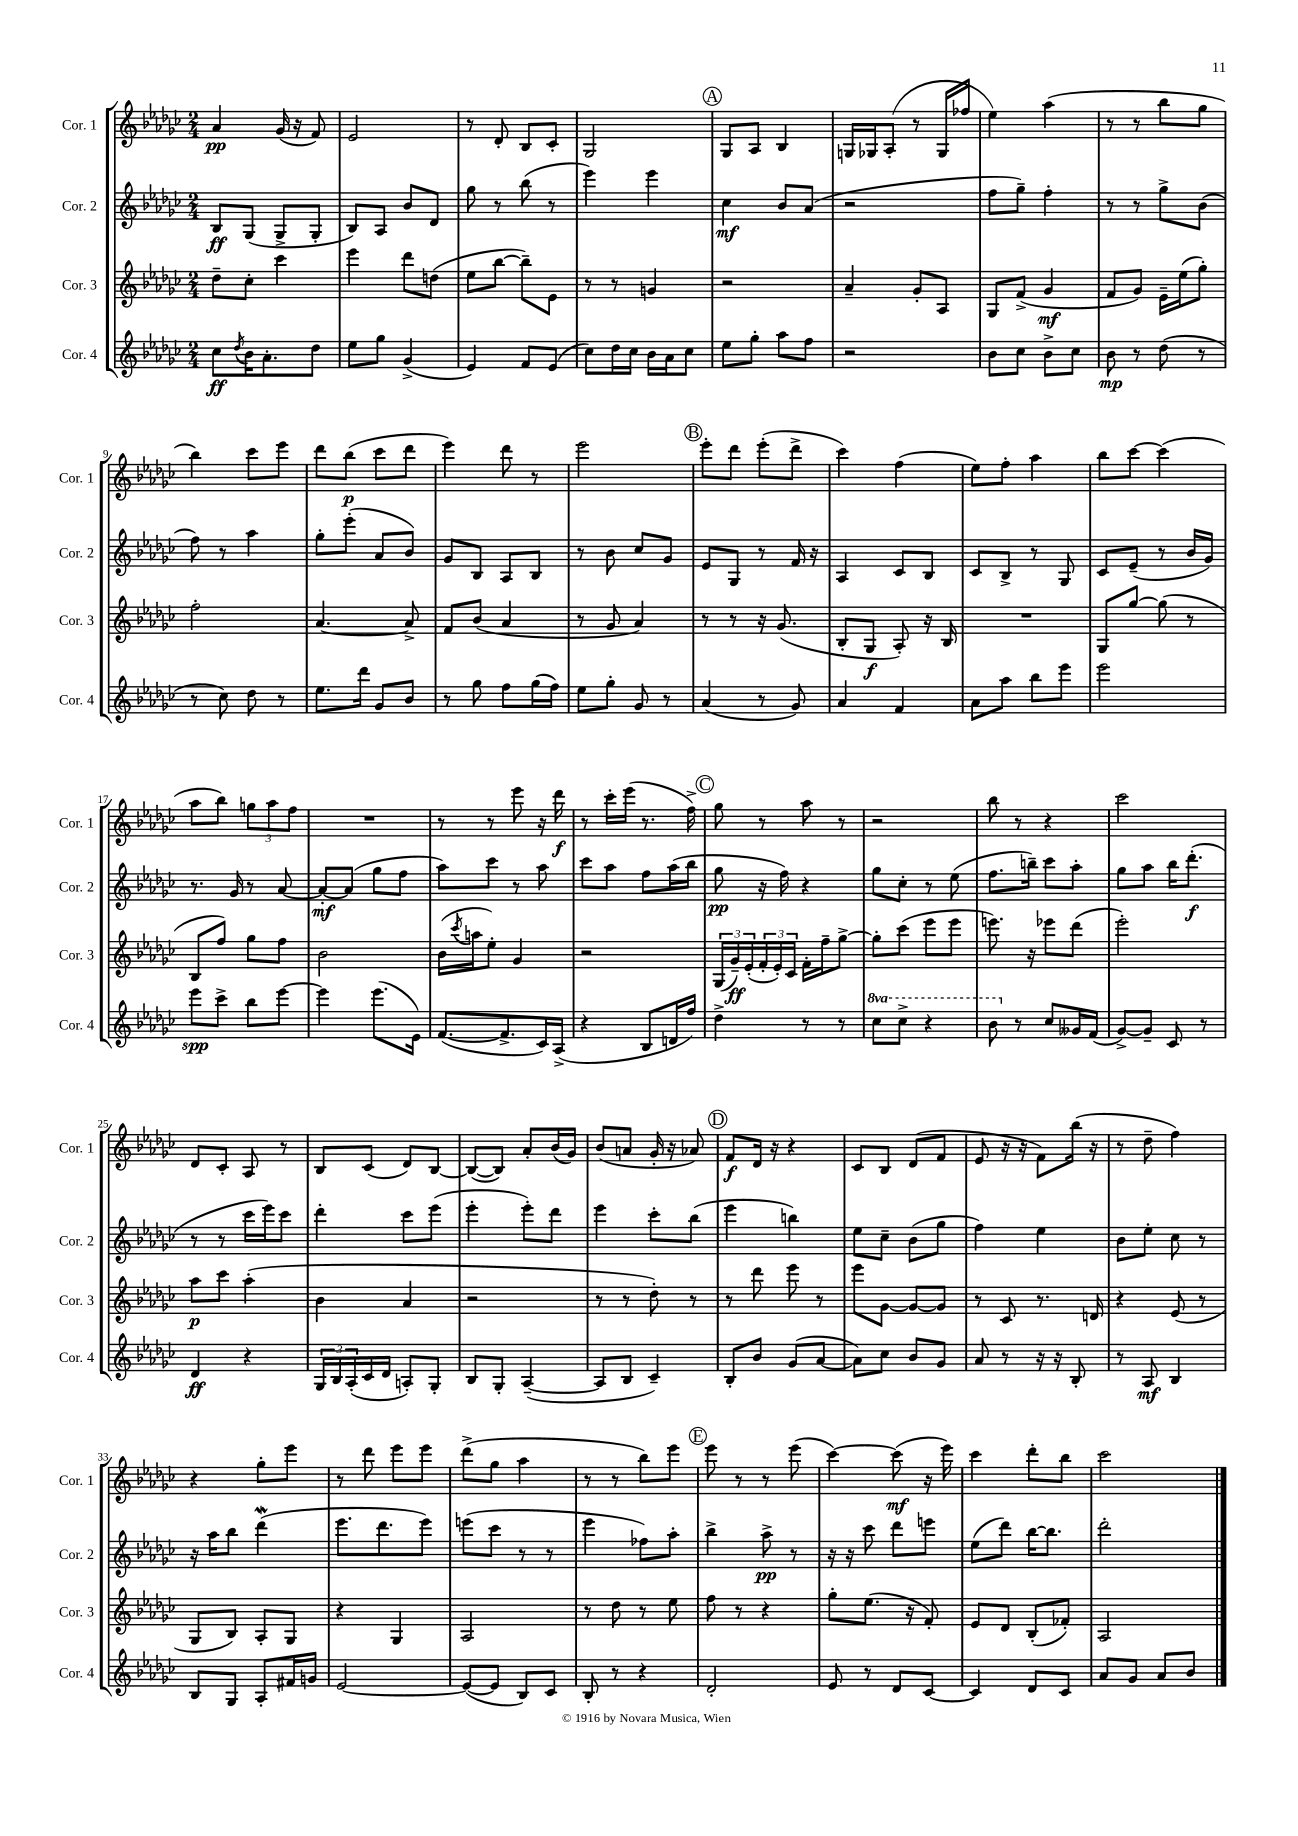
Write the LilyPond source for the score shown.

<<
\new StaffGroup <<
\new Staff = "s0" \with { instrumentName = "Cor. 1" shortInstrumentName = "Cor. 1" } {
    \clef treble \key ges \major \numericTimeSignature \time 2/4
    aes'4\pp ges'16( r16 f'8) |
    ees'2 |
    r8 des'8-. bes8 ces'8-. |
    ges2 |
    \mark \markup { \circle "A" } ges8 aes8 bes4 |
    g16 ges16 aes8-.( r8 ges16 fes''16 |
    ees''4) aes''4( |
    r8 r8 bes''8 ges''8 |
    bes''4) ces'''8 ees'''8 |
    des'''8 bes''8\p( ces'''8 des'''8 |
    ees'''4) des'''8 r8 |
    ees'''2 |
    \mark \markup { \circle "B" } ees'''8-. des'''8 ees'''8-.( des'''8-> |
    ces'''4) f''4( |
    ees''8) f''8-. aes''4 |
    bes''8 ces'''8~ ces'''4( |
    aes''8 bes''8) \tuplet 3/2 { g''8 aes''8 f''8 } |
    R2 |
    r8 r8 ees'''8 r16 des'''16\f |
    r8 ces'''16-. ees'''16( r8. f''16->) |
    \mark \markup { \circle "C" } ges''8 r8 aes''8 r8 |
    r2 |
    bes''8 r8 r4 |
    ces'''2 |
    des'8 ces'8-. aes8 r8 |
    bes8 ces'8( des'8) bes8~ |
    bes8~( bes8) aes'8-. bes'16( ges'16) |
    bes'8( a'8 ges'16-. r16 aes'8) |
    \mark \markup { \circle "D" } f'8\f des'16 r16 r4 |
    ces'8 bes8 des'8( f'8 |
    ees'8 r16 r16 f'8) bes''16( r16 |
    r8 des''8-- f''4) |
    r4 ges''8-. ees'''8 |
    r8 des'''8 ees'''8 ees'''8 |
    des'''8->( ges''8 aes''4 |
    r8 r8 bes''8) ees'''8 |
    \mark \markup { \circle "E" } ees'''8 r8 r8 ees'''8( |
    ces'''4~) ces'''8\mf( r16 ees'''16) |
    ces'''4 des'''8-. bes''8 |
    ces'''2 \bar "|." |
}
\new Staff = "s1" \with { instrumentName = "Cor. 2" shortInstrumentName = "Cor. 2" } {
    \clef treble \key ges \major \numericTimeSignature \time 2/4
    bes8\ff ges8( ges8-> ges8-. |
    bes8) aes8 bes'8 des'8 |
    ges''8 r8 bes''8( r8 |
    ees'''4) ees'''4 |
    \mark \markup { \circle "A" } ces''4\mf bes'8 aes'8( |
    r2 |
    f''8 ges''8--) f''4-. |
    r8 r8 ges''8-> bes'8( |
    f''8) r8 aes''4 |
    ges''8-. ees'''8-.( aes'8 bes'8) |
    ges'8 bes8 aes8 bes8 |
    r8 bes'8 ces''8 ges'8 |
    \mark \markup { \circle "B" } ees'8 ges8 r8 f'16 r16 |
    aes4 ces'8 bes8 |
    ces'8 bes8-> r8 ges8 |
    ces'8 ees'8--( r8 bes'16 ges'16) |
    r8. ges'16 r8 aes'8~ |
    aes'8~-.\mf aes'8( ges''8 f''8 |
    aes''8) ces'''8 r8 aes''8 |
    ces'''8 aes''8 f''8 aes''16( bes''16 |
    \mark \markup { \circle "C" } ges''8\pp r16 f''16) r4 |
    ges''8 ces''8-. r8 ees''8( |
    f''8. b''16--) ces'''8 aes''8-. |
    ges''8 aes''8 bes''16 des'''8.-.\f( |
    r8 r8 ces'''16 ees'''16) ces'''8 |
    des'''4-. ces'''8 ees'''8( |
    ees'''4-. ees'''8-.) des'''8 |
    ees'''4 ces'''8-. bes''8( |
    \mark \markup { \circle "D" } ees'''4 b''4) |
    ees''8 ces''8-- bes'8( ges''8 |
    f''4) ees''4 |
    bes'8 ees''8-. ces''8 r8 |
    r16 aes''16 bes''8 des'''4\mordent( |
    ees'''8. des'''8. ees'''8) |
    e'''8( ces'''8 r8 r8 |
    ees'''4 fes''8) aes''8-. |
    \mark \markup { \circle "E" } bes''4-> aes''8->\pp r8 |
    r16 r16 ces'''8 des'''8 e'''8 |
    ees''8( des'''8) bes''16~ bes''8. |
    des'''2-. \bar "|." |
}
\new Staff = "s2" \with { instrumentName = "Cor. 3" shortInstrumentName = "Cor. 3" } {
    \clef treble \key ges \major \numericTimeSignature \time 2/4
    des''8-- ces''8-. ces'''4 |
    ees'''4 des'''8 d''8( |
    ees''8 bes''8~ bes''8--) ees'8 |
    r8 r8 g'4 |
    \mark \markup { \circle "A" } r2 |
    aes'4-- ges'8-. aes8 |
    ges8 f'8->( ges'4\mf |
    f'8 ges'8) ees'16-- ees''16( ges''8-.) |
    f''2-. |
    aes'4.~ aes'8-> |
    f'8 bes'8( aes'4 |
    r8 ges'8 aes'4) |
    \mark \markup { \circle "B" } r8 r8 r16 ges'8.( |
    bes8-. ges8\f aes8-.) r16 bes16 |
    R2 |
    ges8 ges''8~ ges''8( r8 |
    bes8 f''8) ges''8 f''8 |
    bes'2 |
    bes'16( \acciaccatura { ces'''8 } a''16 ees''8-.) ges'4 |
    r2 |
    \mark \markup { \circle "C" } \tuplet 3/2 { ges16( ges'16--\ff) ees'16-.( } \tuplet 3/2 { f'16-. ees'16-.) ces'16 } f'16-. f''16-- ges''8~-> |
    ges''8-. ces'''8( ees'''8 ees'''8 |
    e'''8.) r16 ees'''8 des'''8( |
    ees'''2-.) |
    aes''8\p ces'''8 aes''4-.( |
    bes'4 aes'4 |
    r2 |
    r8 r8 des''8-.) r8 |
    \mark \markup { \circle "D" } r8 des'''8 ees'''8 r8 |
    ees'''8 ges'8~ ges'8~ ges'8 |
    r8 ces'8 r8. d'16 |
    r4 ees'8( r8 |
    ges8 bes8) aes8-. ges8 |
    r4 ges4 |
    aes2 |
    r8 des''8 r8 ees''8 |
    \mark \markup { \circle "E" } f''8 r8 r4 |
    ges''8-. ees''8.( r16 f'8-.) |
    ees'8 des'8 bes8-.( fes'8-.) |
    aes2 \bar "|." |
}
\new Staff = "s3" \with { instrumentName = "Cor. 4" shortInstrumentName = "Cor. 4" } {
    \clef treble \key ges \major \numericTimeSignature \time 2/4 \set Staff.ottavationMarkups = #ottavation-simple-ordinals
    ces''8\ff \acciaccatura { des''8 } bes'16 aes'8.-. des''8 |
    ees''8 ges''8 ges'4->( |
    ees'4) f'8 ees'8( |
    ces''8) des''16 ces''16 bes'16 aes'16 ces''8 |
    \mark \markup { \circle "A" } ees''8 ges''8-. aes''8 f''8 |
    r2 |
    bes'8 ces''8 bes'8-> ces''8 |
    bes'8\mp r8 des''8( r8 |
    r8 ces''8) des''8 r8 |
    ees''8. des'''16 ges'8 bes'8 |
    r8 ges''8 f''8 ges''16( f''16) |
    ees''8 ges''8-. ges'8 r8 |
    \mark \markup { \circle "B" } aes'4( r8 ges'8) |
    aes'4 f'4 |
    aes'8 aes''8 bes''8 ees'''8 |
    ees'''2 |
    ees'''8\spp ces'''8-> bes''8 ees'''8~ |
    ees'''4 ees'''8.( ees'16) |
    f'8.~( f'8.-> ces'16) aes16->( |
    r4 bes8 d'16 f''16) |
    \mark \markup { \circle "C" } des''4-> r8 r8 |
    \ottava #1 ces'''8 ces'''8-> r4 |
    bes''8 \ottava #0 r8 ces''8 geses'16 f'16( |
    ges'8~->) ges'8-- ces'8 r8 |
    des'4\ff r4 |
    \tuplet 3/2 { ges16 bes16 aes16-.( } ces'16 des'16 a8-.) ges8-. |
    bes8 ges8-. aes4~--( |
    aes8 bes8 ces'4--) |
    \mark \markup { \circle "D" } bes8-. bes'8 ges'8( aes'8~ |
    aes'8) ces''8 bes'8 ges'8 |
    aes'8 r8 r16 r16 bes8-. |
    r8 aes8\mf bes4 |
    bes8 ges8 aes8-. fis'16 g'16 |
    ees'2~ |
    ees'8~( ees'8 bes8) ces'8 |
    bes8-. r8 r4 |
    \mark \markup { \circle "E" } des'2-. |
    ees'8 r8 des'8 ces'8~ |
    ces'4 des'8 ces'8 |
    aes'8 ges'8 aes'8 bes'8 \bar "|." |
}
>>
>>
